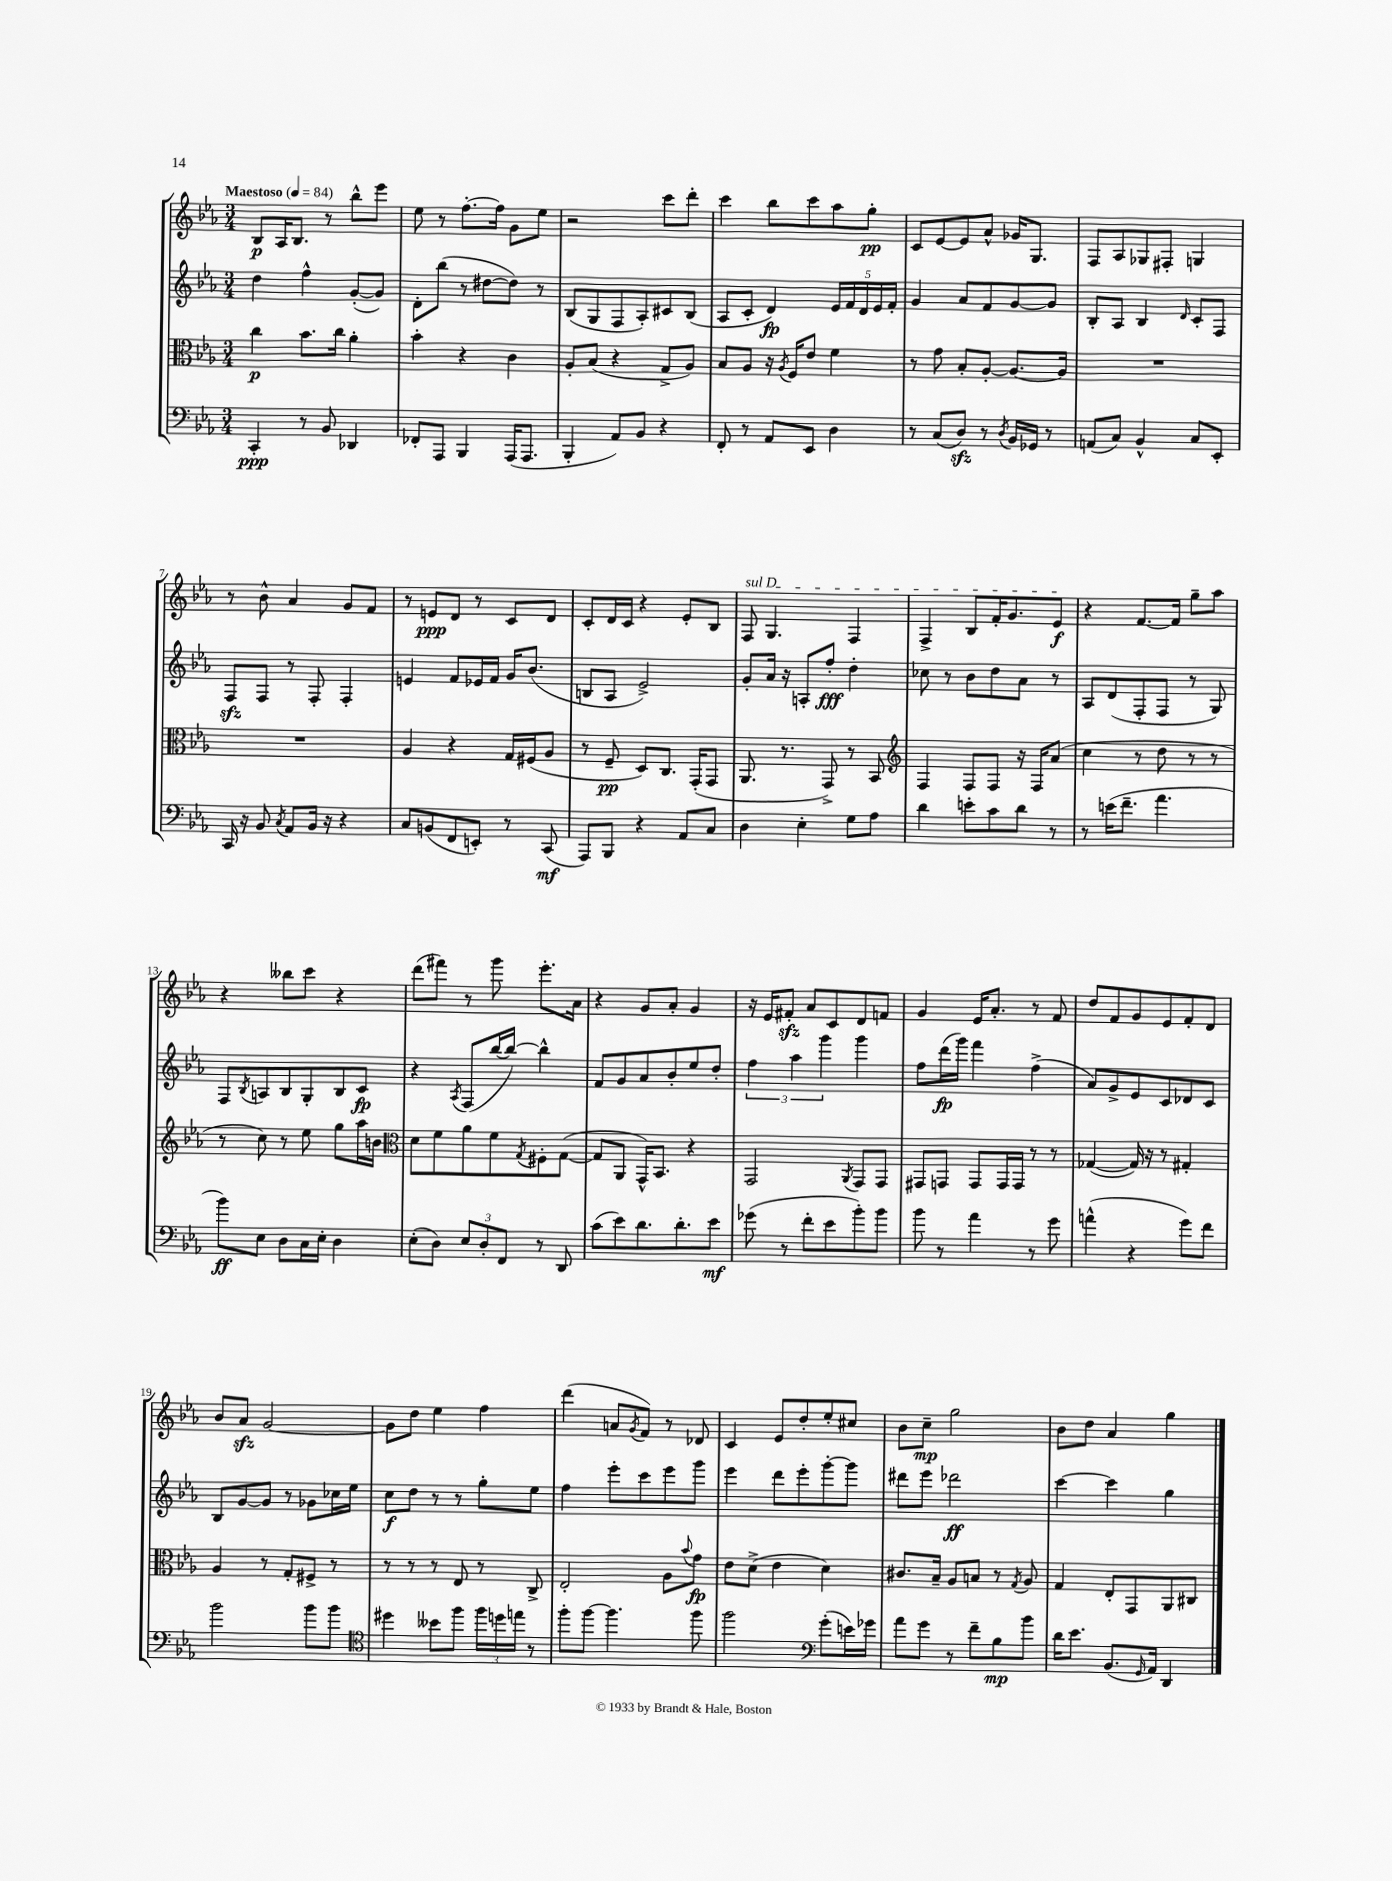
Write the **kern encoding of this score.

**kern	**dynam	**kern	**dynam	**kern	**dynam	**kern	**dynam
*part4	*part4	*part3	*part3	*part2	*part2	*part1	*part1
*staff4	*staff4	*staff3	*staff3	*staff2	*staff2	*staff1	*staff1
*clefF4	*	*clefC3	*	*clefG2	*	*clefG2	*
*k[b-e-a-]	*	*k[b-e-a-]	*	*k[b-e-a-]	*	*k[b-e-a-]	*
*M3/4	*	*M3/4	*	*M3/4	*	*M3/4	*
*MM84	*	*MM84	*	*MM84	*	*MM84	*
=1	=1	=1	=1	=1	=1	=1	=1
!	!	!	!	!	!	!LO:TX:a:B:t=Maestoso	!
4CC'/	ppp	4cc\	p	4dd\	.	8B-/L	p
.	.	.	.	.	.	16A-/K	.
.	.	.	.	.	.	8.B-/J	.
8r	.	8.b-\L	.	4ff^^\	.	.	.
8BB-/	.	.	.	.	.	8r	.
.	.	16cc\Jk	.	.	.	.	.
4DD-X/	.	4a-'\	.	([8g'/L	.	8bb-^^\L	.
.	.	.	.	8g/J])	.	8eee-\J	.
=2	=2	=2	=2	=2	=2	=2	=2
8FF-X'/L	.	4b-'\	.	8d'\L	.	8ee-\	.
8AAA-/J	.	.	.	(8bb-\J	.	8r	.
4BBB-/	.	4r	.	8r	.	[8.ff'\L	.
.	.	.	.	[8dd#X\L	.	.	.
.	.	.	.	.	.	16ff\Jk]	.
(16AAA-/KL	.	4c\	.	8dd#\J])	.	8g\L	.
8.AAA-/J	.	.	.	.	.	.	.
.	.	.	.	8r	.	8ee-\J	.
=3	=3	=3	=3	=3	=3	=3	=3
4BBB-'/	.	8A-'/L	.	(8B-/L	.	2r	.
.	.	(8B-/J	.	8G/	.	.	.
8AA-/L)	.	4r	.	8F/	.	.	.
8BB-/J	.	.	.	8A-'/)	.	.	.
4r	.	8G^/L	.	8c#X/	.	8ccc\L	.
.	.	8A-/J)	.	(8B-/J	.	8ddd'\J	.
=4	=4	=4	=4	=4	=4	=4	=4
8FF'/	.	8B-/L	.	8A-/L	.	4ccc\	.
8r	.	8A-/J	.	8c'/J	.	.	.
8AA-/L	.	16r	.	4d/)	fp	8bb-\L	.
.	.	8qA-/	.	.	.	.	.
.	.	16F/KL	.	.	.	.	.
8EE-/J	.	8e-/J	.	.	.	8ccc\	.
4D\	.	4f\	.	20e-/LL	.	8aa-\	.
.	.	.	.	20f/	.	.	.
.	.	.	.	20d/	.	.	.
.	.	.	.	.	.	8gg'\J	pp
.	.	.	.	20e-/	.	.	.
.	.	.	.	20f'/JJ	.	.	.
=5	=5	=5	=5	=5	=5	=5	=5
8r	.	8r	.	4g/	.	8c/L	.
(8C/L	.	8g\	.	.	.	[8e-/	.
8Dzz/J)	.	8B-'/L	.	8a-/L	.	8e-/]	.
8r	.	[8A-'/J	.	8f/	.	8a-^^/J	.
8qD/	.	.	.	.	.	.	.
16BB-/LL	.	8.A-/L_	.	[8g/	.	16g-X/KL	.
16GG-X/JJ	.	.	.	.	.	8.G/J	.
8r	.	.	.	8g/J]	.	.	.
.	.	16A-/Jk]	.	.	.	.	.
=6	=6	=6	=6	=6	=6	=6	=6
(8AAn/L	.	2.r	.	8B-'/L	.	8F/L	.
8C/J)	.	.	.	8A-/J	.	8A-/	.
4BB-^^/	.	.	.	4B-/	.	8G-X/	.
.	.	.	.	.	.	8F#X'/J	.
.	.	.	.	16qqd/	.	.	.
8C/L	.	.	.	8c'/L	.	4Gn/	.
8EE-'/J	.	.	.	8F/J	.	.	.
!!LO:LB:g=z
=7	=7	=7	=7	=7	=7	=7	=7
16CC/	.	2.r	.	8Fzz/L	.	8r	.
16r	.	.	.	.	.	.	.
8BB-/	.	.	.	8F/J	.	8b-^^\	.
8qC/	.	.	.	.	.	.	.
8AA-/L	.	.	.	8r	.	4a-/	.
16BB-/Jk	.	.	.	8F'/	.	.	.
16r	.	.	.	.	.	.	.
4r	.	.	.	4F'/	.	8g/L	.
.	.	.	.	.	.	8f/J	.
=8	=8	=8	=8	=8	=8	=8	=8
8C/L	.	4A-/	.	4en/	.	8r	.
(8BBn/	.	.	.	.	.	8en/L	ppp
8FF/	.	4r	.	8f/L	.	8d/J	.
8EEn'/J)	.	.	.	16e-X/L	.	8r	.
.	.	.	.	16f/JJ	.	.	.
8r	.	16G/LL	.	16g/KL	.	8c/L	.
.	.	(16F#X/J	.	(8.b-/J	.	.	.
(8CC/	mf	8A-/J	.	.	.	8d/J	.
=9	=9	=9	=9	=9	=9	=9	=9
8AAA-/L)	.	8r	.	8Bn/L	.	8c'/L	.
8BBB-/J	.	8F~/	pp	8A-/J	.	16d/L	.
.	.	.	.	.	.	16c/JJ	.
4r	.	8D/L)	.	2e-^/)	.	4r	.
.	.	8.C/J	.	.	.	.	.
8AA-/L	.	.	.	.	.	8e-'/L	.
.	.	(16GG'/KL	.	.	.	.	.
8C/J	.	8GG/J	.	.	.	8B-/J	.
=10	=10	=10	=10	=10	=10	=10	=10
!	!	!	!	!	!	!LO:TX:a:i:t=sul D	!
4D\	.	8.AA-/	.	8g'/L	.	8F/	.
.	.	.	.	16a-/Jk	.	4.G/	.
.	.	8.r	.	16r	.	.	.
4E-'\	.	.	.	8An'/L	.	.	.
.	.	8GG^/)	.	8ff'/J	fff	.	.
8G\L	.	8r	.	4dd'\	.	4F/	.
8A-\J	.	8BB-/	.	.	.	.	.
=11	=11	=11	=11	=11	=11	=11	=11
*	*	*clefG2	*	*	*	*	*
4d\	.	4F/	.	8cc-X\	.	4F^/	.
.	.	.	.	8r	.	.	.
8en'\L	.	8F/L	.	8b-\L	.	8B-/L	.
8c\	.	8F/J	.	8dd\	.	16f'/K	.
.	.	.	.	.	.	8.g/	.
8d\J	.	16r	.	8a-\J	.	.	.
.	.	16F/KL	.	.	.	.	.
8r	.	(8a-/J	.	8r	.	8e-/J	f
=12	=12	=12	=12	=12	=12	=12	=12
8r	.	4cc\	.	8A-/L	.	4r	.
(16en\KL	.	.	.	(8d/	.	.	.
8.f~\J	.	.	.	.	.	.	.
.	.	8r	.	8F'/	.	[8.f/L	.
4.a-\	.	8dd\	.	8F/J	.	.	.
.	.	.	.	.	.	16f/Jk]	.
.	.	8r	.	8r	.	8gg~\L	.
.	.	8r	.	8G/)	.	8aa-\J	.
!!LO:LB:g=z
=13	=13	=13	=13	=13	=13	=13	=13
8b-\L)	ff	8r	.	8F/L	.	4r	.
.	.	.	.	8qB-/	.	.	.
8E-\J	.	8cc\)	.	8An/	.	.	.
8D\L	.	8r	.	8B-/	.	8bb--X\L	.
16C\L	.	8ee-\	.	8G'/	.	8ccc\J	.
16E-'\JJ	.	.	.	.	.	.	.
4D\	.	8gg\L	.	8B-/	.	4r	.
.	.	16aa-\L	.	8c/J	fp	.	.
.	.	16bn\JJ	.	.	.	.	.
=14	=14	=14	=14	=14	=14	=14	=14
*	*	*clefC3	*	*	*	*	*
(8E-'\L	.	8d\L	.	4r	.	(8ddd\L	.
8D\J)	.	8f\	.	.	.	8fff#X\J)	.
.	.	.	.	8qA-/	.	.	.
12E-/L	.	8a-\	.	(8F/L	.	8r	.
12D'/	.	.	.	.	.	.	.
.	.	8f\	.	[16bb-/L	.	8ggg\	.
12FF/J	.	.	.	.	.	.	.
.	.	.	.	16bb-/JJ_)	.	.	.
.	.	8qG/	.	.	.	.	.
8r	.	8F#X'\	.	4bb-^^\]	.	8.eee-'\L	.
8DD/	.	([8G\J	.	.	.	.	.
.	.	.	.	.	.	16a-\Jk	.
=15	=15	=15	=15	=15	=15	=15	=15
(8c\L	.	8G/L]	.	8f/L	.	4r	.
8e-\)	.	8AA-/J	.	8g/	.	.	.
8.d\	.	16GG^^/KL)	.	8a-/	.	8g/L	.
.	.	8.BB-/J	.	.	.	.	.
.	.	.	.	8b-'/	.	8a-'/J	.
8.d'\	.	.	.	.	.	.	.
.	.	4r	.	8ee-/	.	4g/	.
8e-\J	mf	.	.	8dd'/J	.	.	.
=16	=16	=16	=16	=16	=16	=16	=16
(8g-X\	.	2GG/	.	6ff\	.	16r	.
.	.	.	.	.	.	16e-/KL	.
8r	.	.	.	.	.	8f#Xzz'/J	.
.	.	.	.	6aa-\	.	.	.
8f'\L	.	.	.	.	.	8a-/L	.
.	.	.	.	6ggg\	.	.	.
8e-\	.	.	.	.	.	8c/	.
.	.	8qAA-/	.	.	.	.	.
8b-'\)	.	8GG/L	.	4ggg\	.	8d/	.
8b-\J	.	8GG/J	.	.	.	8fn/J	.
=17	=17	=17	=17	=17	=17	=17	=17
8b-\	.	8GG#X/L	.	8ff\L	.	4g/	.
8r	.	8GGn/J	.	(16ddd\L	fp	.	.
.	.	.	.	16ggg\JJ)	.	.	.
4a-\	.	8GG/L	.	4fff\	.	16e-/KL	.
.	.	.	.	.	.	8.a-'/J	.
.	.	16GG/L	.	.	.	.	.
.	.	16GG/JJ	.	.	.	.	.
8r	.	8r	.	(4ff^\	.	8r	.
8g\	.	8r	.	.	.	8f/	.
=18	=18	=18	=18	=18	=18	=18	=18
(4an^^\	.	([4G-X/	.	8a-/L)	.	8dd/L	.
.	.	.	.	8g^/	.	8f/	.
4r	.	16G-/])	.	8e-/	.	8g/	.
.	.	16r	.	.	.	.	.
.	.	8r	.	8c/	.	8e-/	.
8g\L)	.	4G#X'/	.	8d-X/	.	8f'/	.
8f\J	.	.	.	8c/J	.	8d/J	.
!!LO:LB:g=z
=19	=19	=19	=19	=19	=19	=19	=19
2b-\	.	4A-/	.	8B-/L	.	8b-/L	.
.	.	.	.	[8g/	.	8a-zz/J	.
.	.	8r	.	8g/J]	.	[2g/	.
.	.	8G'/L	.	8r	.	.	.
8b-\L	.	8F#X^/J	.	8g-X\L	.	.	.
8b-\J	.	8r	.	16cc-X\L	.	.	.
.	.	.	.	16ee-\JJ	.	.	.
=20	=20	=20	=20	=20	=20	=20	=20
*clefC4	*	*	*	*	*	*	*
4dd#X\	.	8r	.	8cc\L	f	8g\L]	.
.	.	8r	.	8dd\J	.	8dd\J	.
8b--X\L	.	8r	.	8r	.	4ee-\	.
8ff\J	.	8E-/	.	8r	.	.	.
24ff\LL	.	8r	.	8gg'\L	.	4ff\	.
24ddn\	.	.	.	.	.	.	.
24een\JJ	.	.	.	.	.	.	.
8r	.	8C^/	.	8ee-\J	.	.	.
=21	=21	=21	=21	=21	=21	=21	=21
8ff'\L	.	2E-'/	.	4ff\	.	(4ddd\	.
[8ff\J	.	.	.	.	.	.	.
4.ff\]	.	.	.	8eee-'\L	.	8an/L	.
.	.	.	.	.	.	8qg/	.
.	.	.	.	8ccc\	.	8f/J)	.
.	.	8A-\L	.	8eee-\	.	8r	.
.	.	8qqb-/	.	.	.	.	.
8ff\	.	8g\J	fp	8ggg\J	.	8d-X/	.
=22	=22	=22	=22	=22	=22	=22	=22
2ff\	.	8e-\L	.	4eee-\	.	4c/	.
.	.	(8d^\J	.	.	.	.	.
.	.	4e-\	.	8ddd\L	.	8e-/L	.
.	.	.	.	8eee-'\	.	8dd'/	.
*clefF4	*	*	*	*	*	*	*
(8g'\L	.	4d\)	.	[8ggg'\	.	8ee-'/	.
16en\L)	.	.	.	8ggg\J]	.	8cc#X/J	.
16g-X\JJ	.	.	.	.	.	.	.
=23	=23	=23	=23	=23	=23	=23	=23
8a-\L	.	8.c#X/L	.	8ddd#X\L	.	8b-\L	.
8g\J	.	.	.	8eee-\J	.	8cc~\J	mp
.	.	16B-~/Jk	.	.	.	.	.
8r	.	8A-/L	.	2ddd-X\	ff	2gg\	.
8f~\L	.	8Bn/J	.	.	.	.	.
8B-\	mp	8r	.	.	.	.	.
.	.	8qG/	.	.	.	.	.
8b-\J	.	8A-/	.	.	.	.	.
=24	=24	=24	=24	=24	=24	=24	=24
16d\KL	.	4G/	.	[4ccc\	.	8b-\L	.
8.e-\J	.	.	.	.	.	.	.
.	.	.	.	.	.	8dd\J	.
(8.BB-/L	.	8E-'/L	.	4ccc\]	.	4a-/	.
.	.	8GG/	.	.	.	.	.
16qqGG/	.	.	.	.	.	.	.
16AA-/Jk)	.	.	.	.	.	.	.
4DD/	.	8AA-/	.	4gg\	.	4gg\	.
.	.	8C#X/J	.	.	.	.	.
==	==	==	==	==	==	==	==
*-	*-	*-	*-	*-	*-	*-	*-
